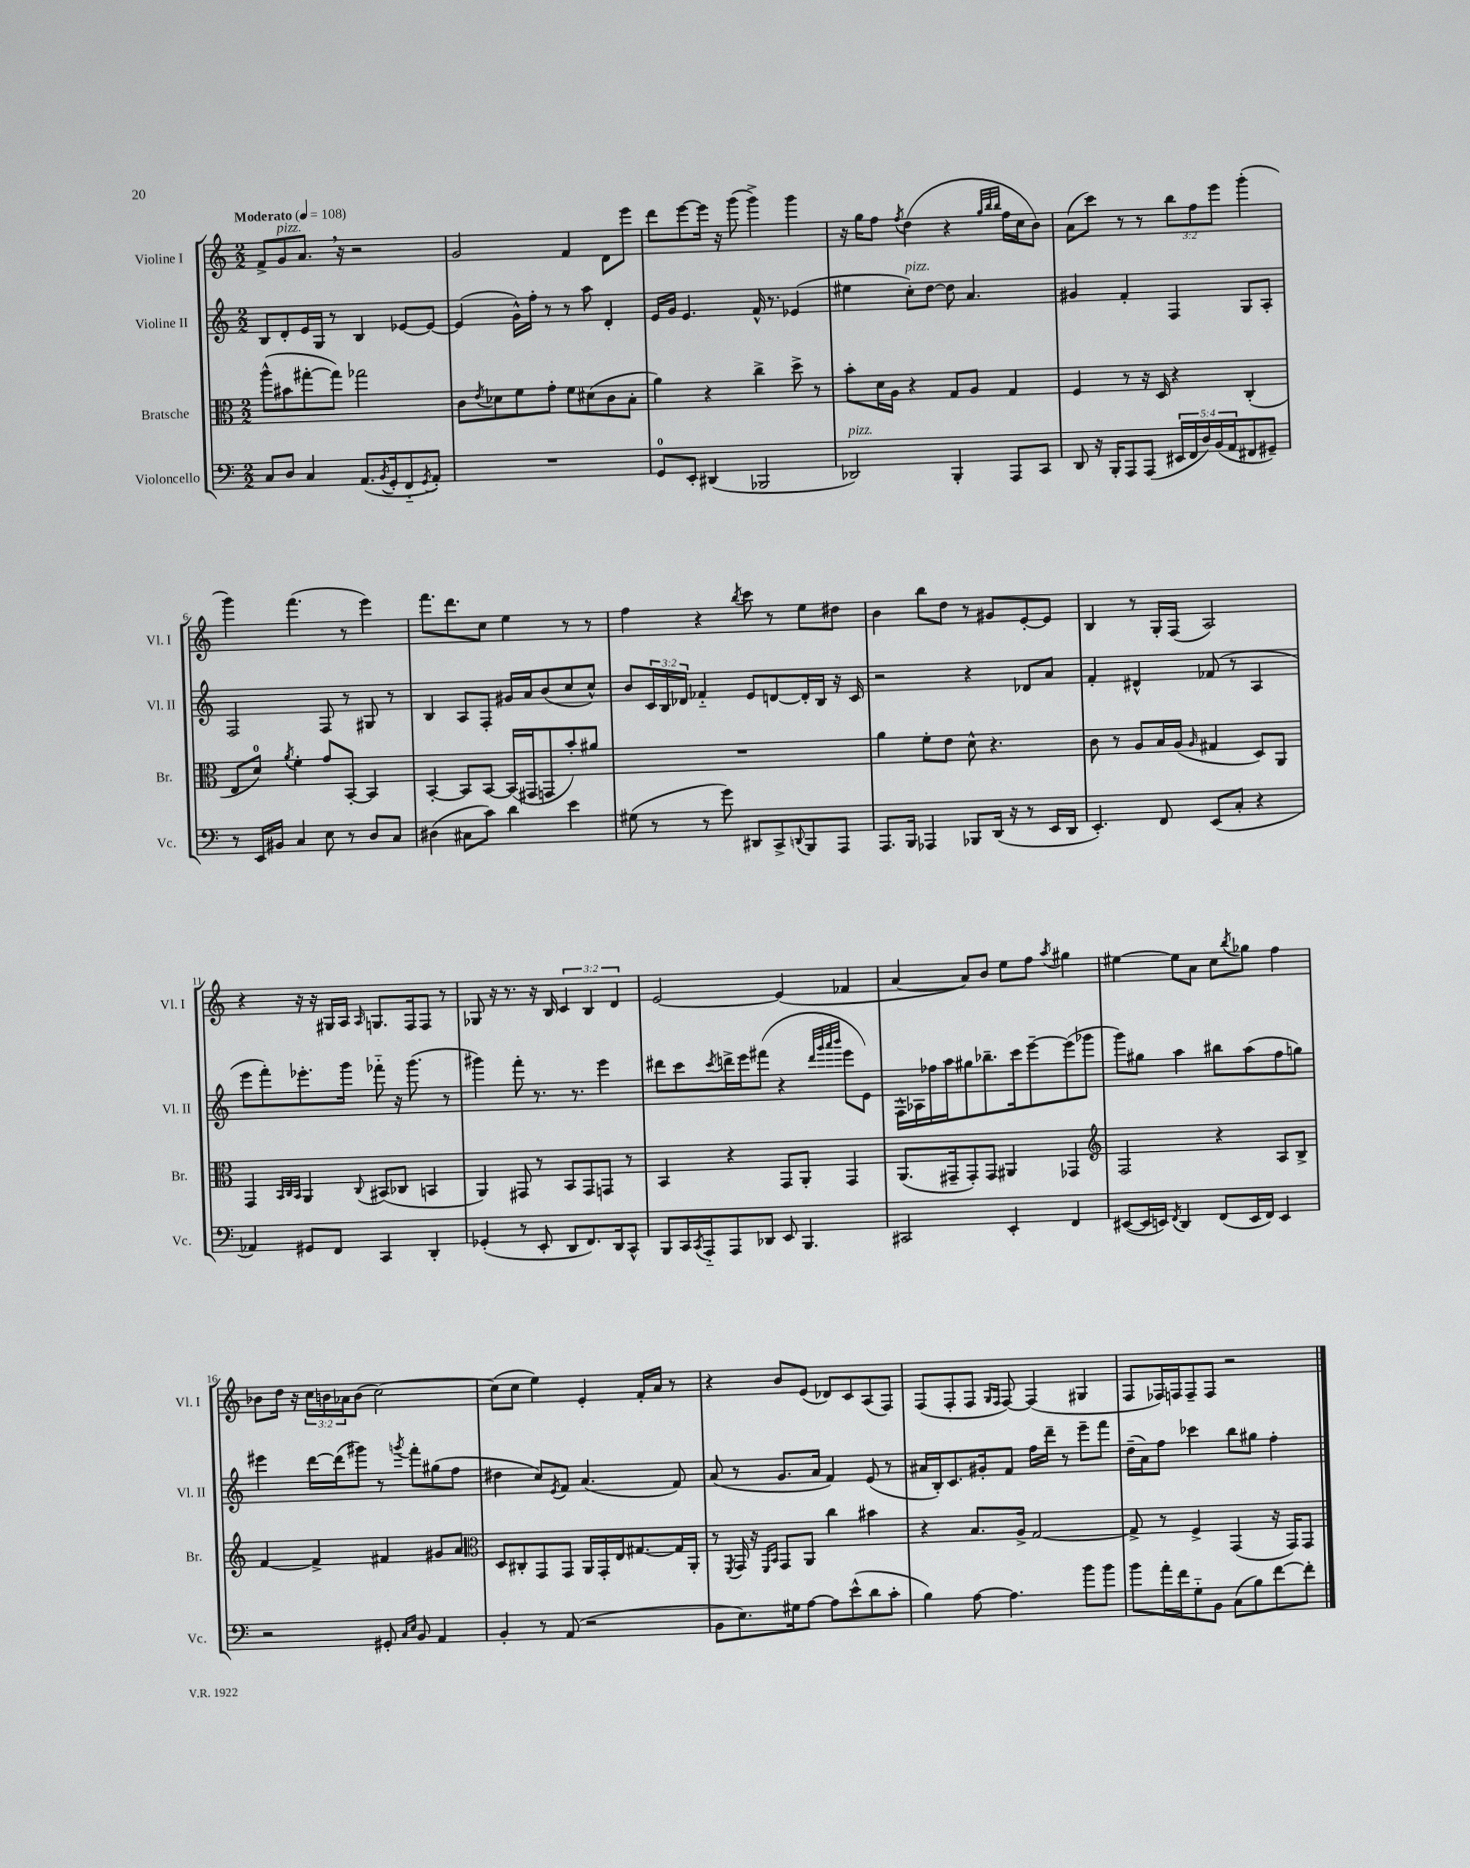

**kern	**kern	**kern	**kern
*part4	*part3	*part2	*part1
*staff4	*staff3	*staff2	*staff1
*I"Violoncello	*I"Bratsche	*I"Violine II	*I"Violine I
*I'Vc.	*I'Br.	*I'Vl. II	*I'Vl. I
*clefF4	*clefC3	*clefG2	*clefG2
*k[]	*k[]	*k[]	*k[]
*M2/2	*M2/2	*M2/2	*M2/2
*MM108	*MM108	*MM108	*MM108
=1	=1	=1	=1
!	!	!	!LO:TX:a:B:t=Moderato
8C/L	(8aa^^\L	8B/L	8f^/L
!	!	!	!LO:TX:a:i:t=pizz.
8D/J	8b#X\	8d'/	8g/
4C/	[8gg#X'\	16e/L	8.a,/J
.	.	16G/JJ	.
.	8gg#\J])	8r	.
.	.	.	16r
(8.AA/L	2gg-X\	4B/	2r
8qBB/	.	.	.
16GG'/k	.	.	.
8FF/	.	[8e-X/L	.
8qGG/	.	.	.
8AA'/J)	.	8e-/J_	.
=2	=2	=2	=2
1r	8c\L	(4e-/]	2g/
.	8qe/	.	.
.	8d-X\	.	.
.	8f\	16g^^\LL)	.
.	.	16ff'\JJ	.
.	8g'\J	8r	.
.	8f\L	8r	4f/
.	(8d#X\	8aa\	.
.	8c\	4d'/	8d\L
.	8B'\J	.	8eee\J
=3	=3	=3	=3
8GG/L	4a\)	16e/LL	8ddd\L
.	.	16g/JJ	.
8EE'/J	.	4.e/	[8eee\
(4DD#X/	4r	.	16eee\Jk]
.	.	.	16r
.	.	.	(8ggg\
2BBB-X/	4cc^\	16f^^/	4ggg^\)
.	.	8.r	.
.	8dd^\	(4e-X/	4ggg\
.	8r	.	.
=4	=4	=4	=4
!LO:TX:a:i:t=pizz.	!	!	!
2DD-X/)	8b'\L	4ee#X\	16r
.	.	.	16gg\KL
.	16d\L	.	8ff\J
.	16A\JJ	.	.
.	.	.	8qff/
!	!	!LO:TX:a:i:t=pizz.	!
.	4r	8cc'\L)	(4dd\
.	.	[8dd\J	.
4BBB'/	8G/L	8dd\]	4r
.	8A/J	4.a/	.
.	.	.	32qqgg/LLL
.	.	.	32qqbb/
.	.	.	32qqbb/JJJ
8AAA/L	4G/	.	16ff\LL
.	.	.	16cc\J
8CC/J	.	.	8b\J)
=5	=5	=5	=5
8DD/	4F/	4g#X/	(8a\L
16r	.	.	8ccc\J)
16BBB'/KL	.	.	.
8AAA/	8r	4f'/	8r
(8AAA/J	16r	.	8r
.	16D/	.	.
20EE#X/LL	4r	4F/	12bb\L
20FF/	.	.	.
.	.	.	12ff\
20D/)	.	.	.
(20BB/	.	.	.
.	.	.	12eee\J
20AA/J	.	.	.
8FF#X/	(4C'/	8G/L	(4ggg'\
8GG#X~/J)	.	8A'/J	.
!!LO:LB:g=z
=6	=6	=6	=6
8r	8E/L	2F/	4ggg\)
16EE/LL	8d/J)	.	.
16BB#X/JJ	.	.	.
.	8qa/	.	.
4C/	4f'\	.	(4.fff\
8E\	8g/L	8F/	.
8r	[8BB'/J	8r	8r
8D/L	4BB/]	8G#X/	4eee\)
8C/J	.	8r	.
=7	=7	=7	=7
(4D#X\	[4BB'/	4B/	8.fff\L
.	.	.	8.ddd\
8C#X\L	8BB/L]	8A/L	.
8c\J)	[8BB/J	8F'/J	8cc\J
4d\	(16BB/LL]	16g#X/LL	4ee\
.	16GG#X/J	16a/J	.
.	8GGn/	(8b/	.
4e\	8b'/)	8cc/	8r
.	8a#X/J	8cc^^/J)	8r
=8	=8	=8	=8
(8G#X\	1r	8b/L	4ff\
8r	.	24c/L	.
.	.	24B/	.
.	.	24d-X/JJ	.
8r	.	4f-X/	4r
8g\)	.	.	.
.	.	.	8qbb/
8DD#X/L	.	8e/L	8ccc\
8CC^/	.	[8dn/	8r
8qqDDn/	.	.	.
8BBB/	.	16d'/L]	8ee\L
.	.	16B/JJ	.
8AAA/J	.	16r	8dd#X\J
.	.	16c/	.
=9	=9	=9	=9
8.AAA/L	4a\	2r	4b\
16BBB/Jk	.	.	.
4AAA-X/	8f'\L	.	8bb\L
.	8e\J	.	8dd\J
8BBB-X/L	8d^^\	4r	8r
(16DD/Jk	4.r	.	8g#X/L
16r	.	.	.
8r	.	8d-X/L	[8e'/
16EE/LL	.	8a/J	8e/J]
16DD/JJ	.	.	.
=10	=10	=10	=10
4.EE'/)	8c\	4f'/	4B/
.	8r	.	.
.	8A/L	4d#X^^/	8r
8FF/	16B/L	.	16G'/LL
.	(16A/JJ	.	(16F/JJ
.	16qqA/	.	.
(8EE/L	4G#X/	(8f-X/	2A/)
8C'/J	.	8r	.
4r	8D/L)	4A/	.
.	8AA/J	.	.
!!LO:LB:g=z
=11	=11	=11	=11
4AA-X/)	4GG/	8eee\L	4r
.	.	8fff'\)	.
.	32qqBB/LLL	.	.
.	32qqC/	.	.
.	32qqBB/JJJ	.	.
8GG#X/L	4AA/	8.eee-X'\	16r
.	.	.	16r
8FF/J	.	.	16G#X/LL
.	.	16ggg\Jk	16A/JJ
.	8qqC/	.	16qqA/
4CC/	(8BB#X/L	8fff-X\	8.Gn/L
.	8C-X/J	16r	.
.	.	(8.ggg\	16F/k
4DD'/	4BBn/	.	8F/J
.	.	8r	8r
=12	=12	=12	=12
(4GG-X'/	4AA/)	4ggg#X\)	8G-X/
.	.	.	16r
.	.	.	8.r
8r	8GG#X/	8fff'\	.
8EE'/	8r	8.r	16r
.	.	.	16B/
8DD/L	8BB/L	.	6c/
.	.	8.r	.
8.FF/)	8GG#/	.	.
.	.	.	6B/
.	8GGn/J	4eee\	.
16DD/k	.	.	.
.	.	.	6d/
8CC^^/J	8r	.	.
=13	=13	=13	=13
8BBB/L	4BB/	8ddd#X\L	[2e/
16CC/L	.	8ccc\	.
8qCC/	.	.	.
16AAA/J	.	.	.
.	.	8qccc/	.
8AAA/	4r	16dddn^\L	.
.	.	16eee\J	.
8DD-X/J	.	(8fff#X\J	.
8EE/	8GG/L	4r	(4e/]
4.BBB/	8AA'/J	.	.
.	.	32qqddd/LLL	.
.	.	32qqggg/	.
.	.	32qqaaa/	.
.	.	32qqbbb/JJJ	.
.	4GG/	8eee\L	4f-X/
.	.	8e\J)	.
=14	=14	=14	=14
2CC#X/	(8.AA/L	16F^^\LL	[4a/
.	.	16A-X\	.
.	.	16ff-X\	.
.	16GG#X~/k	16aa\J	.
.	8GG#'/)	8gg#X\	8a/L])
.	8GG#/J	8.bb-X~\	8b/J
4EE'/	4AA#X/	.	8ee\L
.	.	16ccc\k	.
.	.	[8eee~\	8ff\J
.	.	.	8qaa/
4FF/	4GG-X/	(8eee\]	4gg#X\
.	.	8ggg-X\J	.
=15	=15	=15	=15
*	*clefG2	*	*
([8EE#X/L	2F/	8ggg\L)	[4ee#X\
16EE#/L]	.	8gg#X\J	.
16EEn/JJ)	.	.	.
8qFF/	.	.	.
4DD/	.	4aa\	8ee#\L]
.	.	.	8a\J
(8FF/L	4r	8bb#X\L	8cc\L
.	.	.	8qbb/
16EE/L	.	(8aa\	8gg-X\J
16FF/JJ)	.	.	.
4EE/	8A/L	8ff\	4ff\
.	8B^/J	8ggn\J)	.
!!LO:LB:g=z
=16	=16	=16	=16
2r	[4f/	4eee#X\	8b-X\L
.	.	.	16dd\Jk
.	.	.	16r
.	4f^/]	[16ddd\LL	24cc\LL
.	.	.	24bn\
.	.	(16ddd\J]	.
.	.	.	24a-X\J
.	.	8ggg#X\J)	(8b\J
8GG#X'/	4f#X/	8r	[2cc\)
16qqC/LL	.	.	.
16qqE/JJ	.	8qgggn/	.
8BB/	.	8fff'\L	.
4AA/	8g#X/L	(8gg#X\	.
.	8a/J	8ff\J	.
=17	=17	=17	=17
*	*clefC3	*	*
4BB'/	8D/L	4dd#X\	(8cc\L]
.	8C#X'/	.	8cc\J
8r	8GG/	8cc/L)	4ee\)
.	.	8qe/	.
(8AA/	8GG/J	8f/J	.
2r	16AA/LL	(4.a/	4e'/
.	16GG'/	.	.
.	16E/J	.	.
.	[8.G#X/	.	.
.	.	.	16f'/LL
.	.	.	16a/JJ
.	16G#/L]	8f/)	8r
.	16AA'/JJ	.	.
=18	=18	=18	=18
8BB\L	8r	(8a/	4r
.	8qFF/	.	.
8.E\)	16GG/	8r	.
.	16r	.	.
.	16qqFF/LL	.	.
.	16qqBB/JJ	.	.
.	8GG/L	8.g/L	8b/L
16G#X\k	.	.	.
[8A\J	8AA/J	.	(8e/J
.	.	16a/Jk	.
8A\L]	4cc\	4f/)	8d-X/L)
(8e^^\	.	.	8c/
8d\	4b#X\	(8e/	(8A/
8c'\J	.	8r	8F/J)
=19	=19	=19	=19
4B\)	4r	16a#X/LL	(8F/L
.	.	16B'/J)	.
.	.	8.c/	8F'/
[8A\	8.B/L	.	8F/J
.	.	16g#X'/k	.
.	.	.	16qqG/LL
.	.	.	16qqF/JJ
4.A\]	.	8f/J	[8F/)
.	16A^/Jk	.	.
.	[2G/	16ff\LL	(4F/]
.	.	16ddd~\JJ	.
.	.	8r	.
8b\L	.	8eee~\L	4G#X/
8b\J	.	8fff\J	.
=20	=20	=20	=20
8b\L	8G^/]	(16dd~\LL	8F/L
.	.	16a\J)	.
16a'\L	8r	8ff\J	16F-X/L)
16f\J	.	.	16Fn/J
8G\	4F^/	4ccc-X\	8F~/
8BB\J	.	.	8F/J
(8C\L	(4GG/	8bb\L	2r
8B\)	.	8gg#X\J	.
[8f\	16r	4ff'\	.
.	16GG/KL)	.	.
8f'\J]	8GG/J	.	.
==	==	==	==
*-	*-	*-	*-
